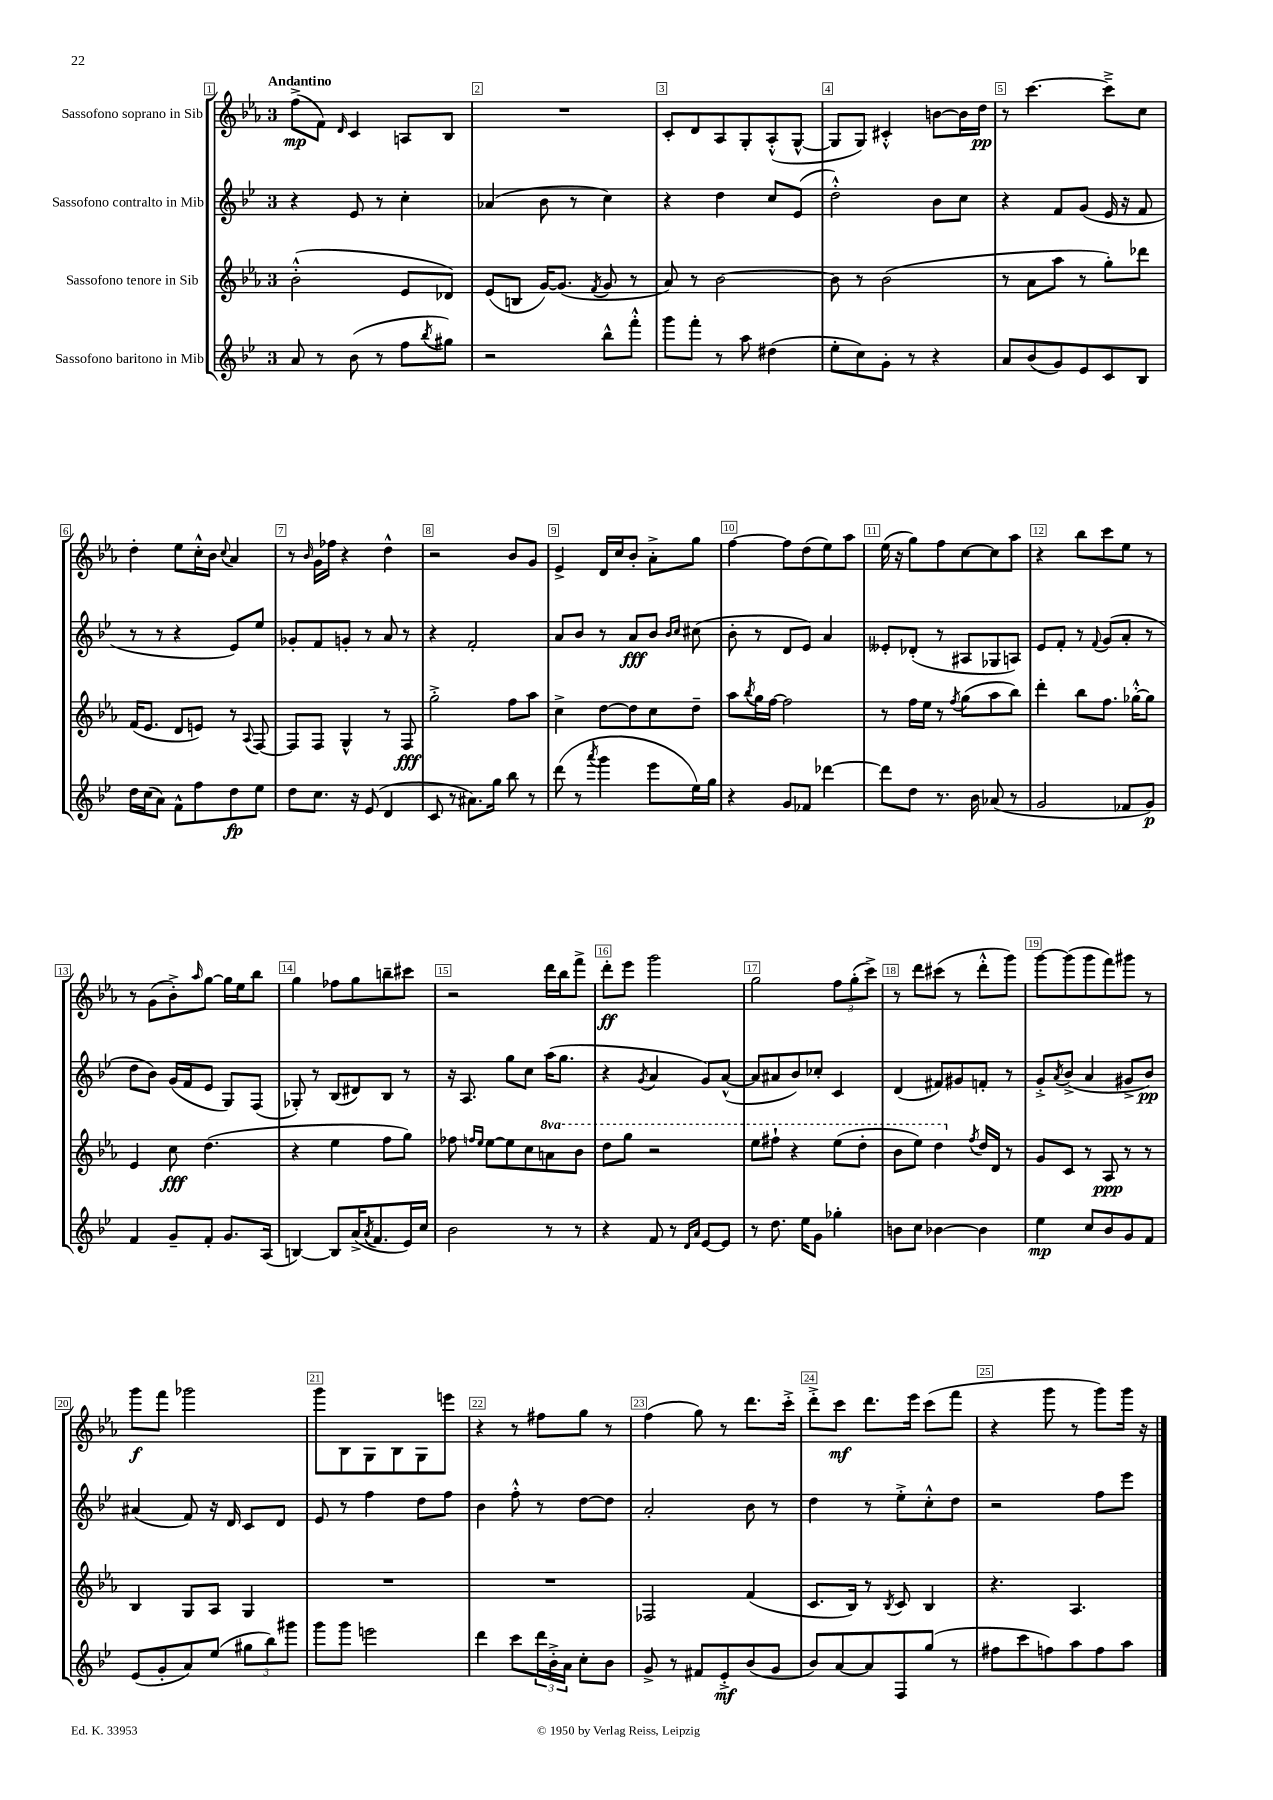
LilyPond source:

<<
\new StaffGroup <<
\new Staff = "s0" \with { instrumentName = "Sassofono soprano in Sib" } {
    \clef treble \key ees \major \once \override Staff.TimeSignature.style = #'single-digit \time 3/4 \tempo "Andantino"
    f''8->\mp( f'8) \grace { d'16 } c'4 a8 bes8 |
    R2. |
    c'8-. d'8 aes8 g8-. aes8-.-^( g8~-^ |
    g8 g8) cis'4-.-^ b'8~ b'16 d''16\pp |
    r8 c'''4.~ c'''8---> c''8 |
    d''4-. ees''8 c''16-.-^ bes'16 \appoggiatura { c''8 } aes'4 |
    r8 \grace { bes'16 } g'16 fes''16 r4 d''4-^ |
    r2 bes'8 g'8 |
    ees'4-> d'16 c''16 bes'8-. aes'8-.-> g''8 |
    f''4~ f''8 d''8( ees''8) aes''8 |
    ees''16( r16 g''8) f''8 c''8~ c''8 aes''8 |
    r4 bes''8 c'''8 ees''8 r8 |
    r8 g'8( bes'8-.->) \grace { aes''16 } g''8~ g''16 ees''16 bes''8 |
    g''4 fes''8 g''8 b''8-- cis'''8 |
    r2 d'''16 bes''16 f'''8-> |
    d'''8-.\ff ees'''8 g'''2 |
    g''2 \tuplet 3/2 { f''8 g''8-.( c'''8->) } |
    r8 d'''8 cis'''8( r8 d'''8-.-^ g'''8) |
    g'''8~ g'''8( g'''8 f'''8) gis'''8 r8 |
    g'''8\f f'''8 ges'''2 |
    g'''8 bes8 g8 bes8 g8 e'''8 |
    r4 r8 fis''8 g''8 r8 |
    f''4( g''8) r8 d'''8. c'''16-.-> |
    d'''8-.-> c'''8\mf d'''8. ees'''16 c'''8( f'''8 |
    r4 g'''8 r8 g'''8) g'''16 r16 \bar "|." |
}
\new Staff = "s1" \with { instrumentName = "Sassofono contralto in Mib" } {
    \clef treble \key bes \major \once \override Staff.TimeSignature.style = #'single-digit \time 3/4
    r4 ees'8 r8 c''4-. |
    aes'4( bes'8 r8 c''4) |
    r4 d''4 c''8 ees'8( |
    d''2-.-^) bes'8 c''8 |
    r4 f'8 g'8( ees'16 r16 f'8 |
    r8 r8 r4 ees'8) ees''8 |
    ges'8-. f'8 g'8-. r8 a'8 r8 |
    r4 f'2-. |
    a'8 bes'8 r8 a'8\fff bes'8 \grace { bes'16 c''16 } cis''8( |
    bes'8-. r8 d'8 ees'8) a'4 |
    eeses'8-. des'8-.( r8 ais8 ges8 a8) |
    ees'8 f'8-. r8 \appoggiatura { f'8 } g'8( a'8-. r8 |
    d''8 bes'8) g'16( f'16 ees'8 g8) f8( |
    ges8-.) r8 bes8( dis'8) bes8 r8 |
    r16 a8. g''8 c''8 a''16( g''8. |
    r4 \acciaccatura { g'8 } a'4 g'8) a'8~-^( |
    a'8 ais'8 bes'8) ces''8-. c'4 |
    d'4( fis'8) gis'8 f'8-. r8 |
    g'8-.-> \acciaccatura { a'8 } bes'8->( a'4 gis'8-> bes'8\pp) |
    ais'4( f'8) r16 d'16 c'8 d'8 |
    ees'8 r8 f''4 d''8 f''8 |
    bes'4 f''8-.-^ r8 d''8~ d''8 |
    a'2-. bes'8 r8 |
    d''4 r8 ees''8-.-> c''8-.-^ d''8 |
    r2 f''8 ees'''8 \bar "|." |
}
\new Staff = "s2" \with { instrumentName = "Sassofono tenore in Sib" } {
    \clef treble \key ees \major \once \override Staff.TimeSignature.style = #'single-digit \time 3/4 \set Staff.ottavationMarkups = #ottavation-simple-ordinals
    bes'2-.-^( ees'8 des'8) |
    ees'8( b8 g'16~) g'8.( \acciaccatura { f'8 } g'8 r8 |
    aes'8) r8 bes'2~ |
    bes'8 r8 bes'2( |
    r8 aes'8 aes''8 r8 g''8-.) des'''8 |
    f'16( ees'8. d'8 e'8) r8 \appoggiatura { aes8 } f8~ |
    f8 f8 g4-^ r8 f8\fff |
    g''2-.-> f''8 aes''8 |
    c''4-> d''8~ d''8 c''8 d''8-- |
    aes''8 \acciaccatura { bes''8 } g''16 f''16~ f''2 |
    r8 f''16 ees''16 r8 \acciaccatura { f''8 } g''8( aes''8 bes''8) |
    d'''4-. bes''8 f''8. ges''16~-.-^ ges''8 |
    ees'4 c''8\fff d''4.( |
    r4 ees''4 f''8 g''8) |
    fes''8 \grace { f''16 ees''16 } ees''8~ ees''8 c''8 \ottava #1 a''8 bes''8 |
    d'''8 g'''8 r2 |
    ees'''8 fis'''8-! r4 ees'''8( d'''8-. |
    bes''8 ees'''8) d'''4 \ottava #0 \acciaccatura { f''8 } d''16 d'16 r8 |
    g'8 c'8 r8 aes8\ppp r8 r8 |
    bes4 g8 aes8 g4 |
    R2. |
    R2. |
    fes2 f'4( |
    c'8. bes16) r8 \acciaccatura { bes8 } c'8 bes4 |
    r4. aes4. \bar "|." |
}
\new Staff = "s3" \with { instrumentName = "Sassofono baritono in Mib" } {
    \clef treble \key bes \major \once \override Staff.TimeSignature.style = #'single-digit \time 3/4
    a'8 r8 bes'8( r8 f''8 \acciaccatura { bes''8 } gis''8) |
    r2 bes''8-^ f'''8-.-^ |
    g'''8 f'''8-. r8 a''8 dis''4( |
    ees''8-. c''8) g'8-. r8 r4 |
    a'8 bes'8( g'8) ees'8 c'8 bes8 |
    d''16 c''16( a'8) f'8-^ f''8 d''8\fp ees''8 |
    d''8 c''8. r16 ees'8( d'4 |
    c'8 r8 ais'8.) g''16 bes''8 r8 |
    d'''8( r8 \acciaccatura { a'''8 } g'''4 ees'''8 ees''16) g''16 |
    r4 g'8 fes'8 des'''4~ |
    des'''8 d''8 r8. bes'16 aes'8( r8 |
    g'2 fes'8 g'8\p) |
    f'4 g'8-- f'8-. g'8. a16( |
    b4~) b8 a'16->( \acciaccatura { a'8 } f'8. ees'16) c''16 |
    bes'2 r8 r8 |
    r4 f'8 r8 \grace { d'16 a'16 } ees'8~ ees'8 |
    r8 d''8. ees''16 g'8 ges''4-. |
    b'8 c''8 bes'4~ bes'4 |
    ees''4\mp c''8 bes'8 g'8 f'8 |
    ees'8( g'8-. a'8) ees''8( \tuplet 3/2 { gis''8 bes''8) gis'''8 } |
    g'''8 g'''8 e'''2 |
    d'''4 c'''8 \tuplet 3/2 { d'''16 bes'16-.-> a'16 } c''8-. bes'8 |
    g'8-> r8 fis'8 ees'8-.->\mf bes'8( g'8 |
    bes'8) a'8~ a'8 f8 g''8( r8 |
    fis''8 c'''8 f''8) a''8 f''8 a''8 \bar "|." |
}
>>
>>
\layout { \context { \Score \override BarNumber.break-visibility = ##(#f #t #t) barNumberVisibility = #all-bar-numbers-visible \override BarNumber.stencil = #(make-stencil-boxer 0.1 0.3 ly:text-interface::print) } }
